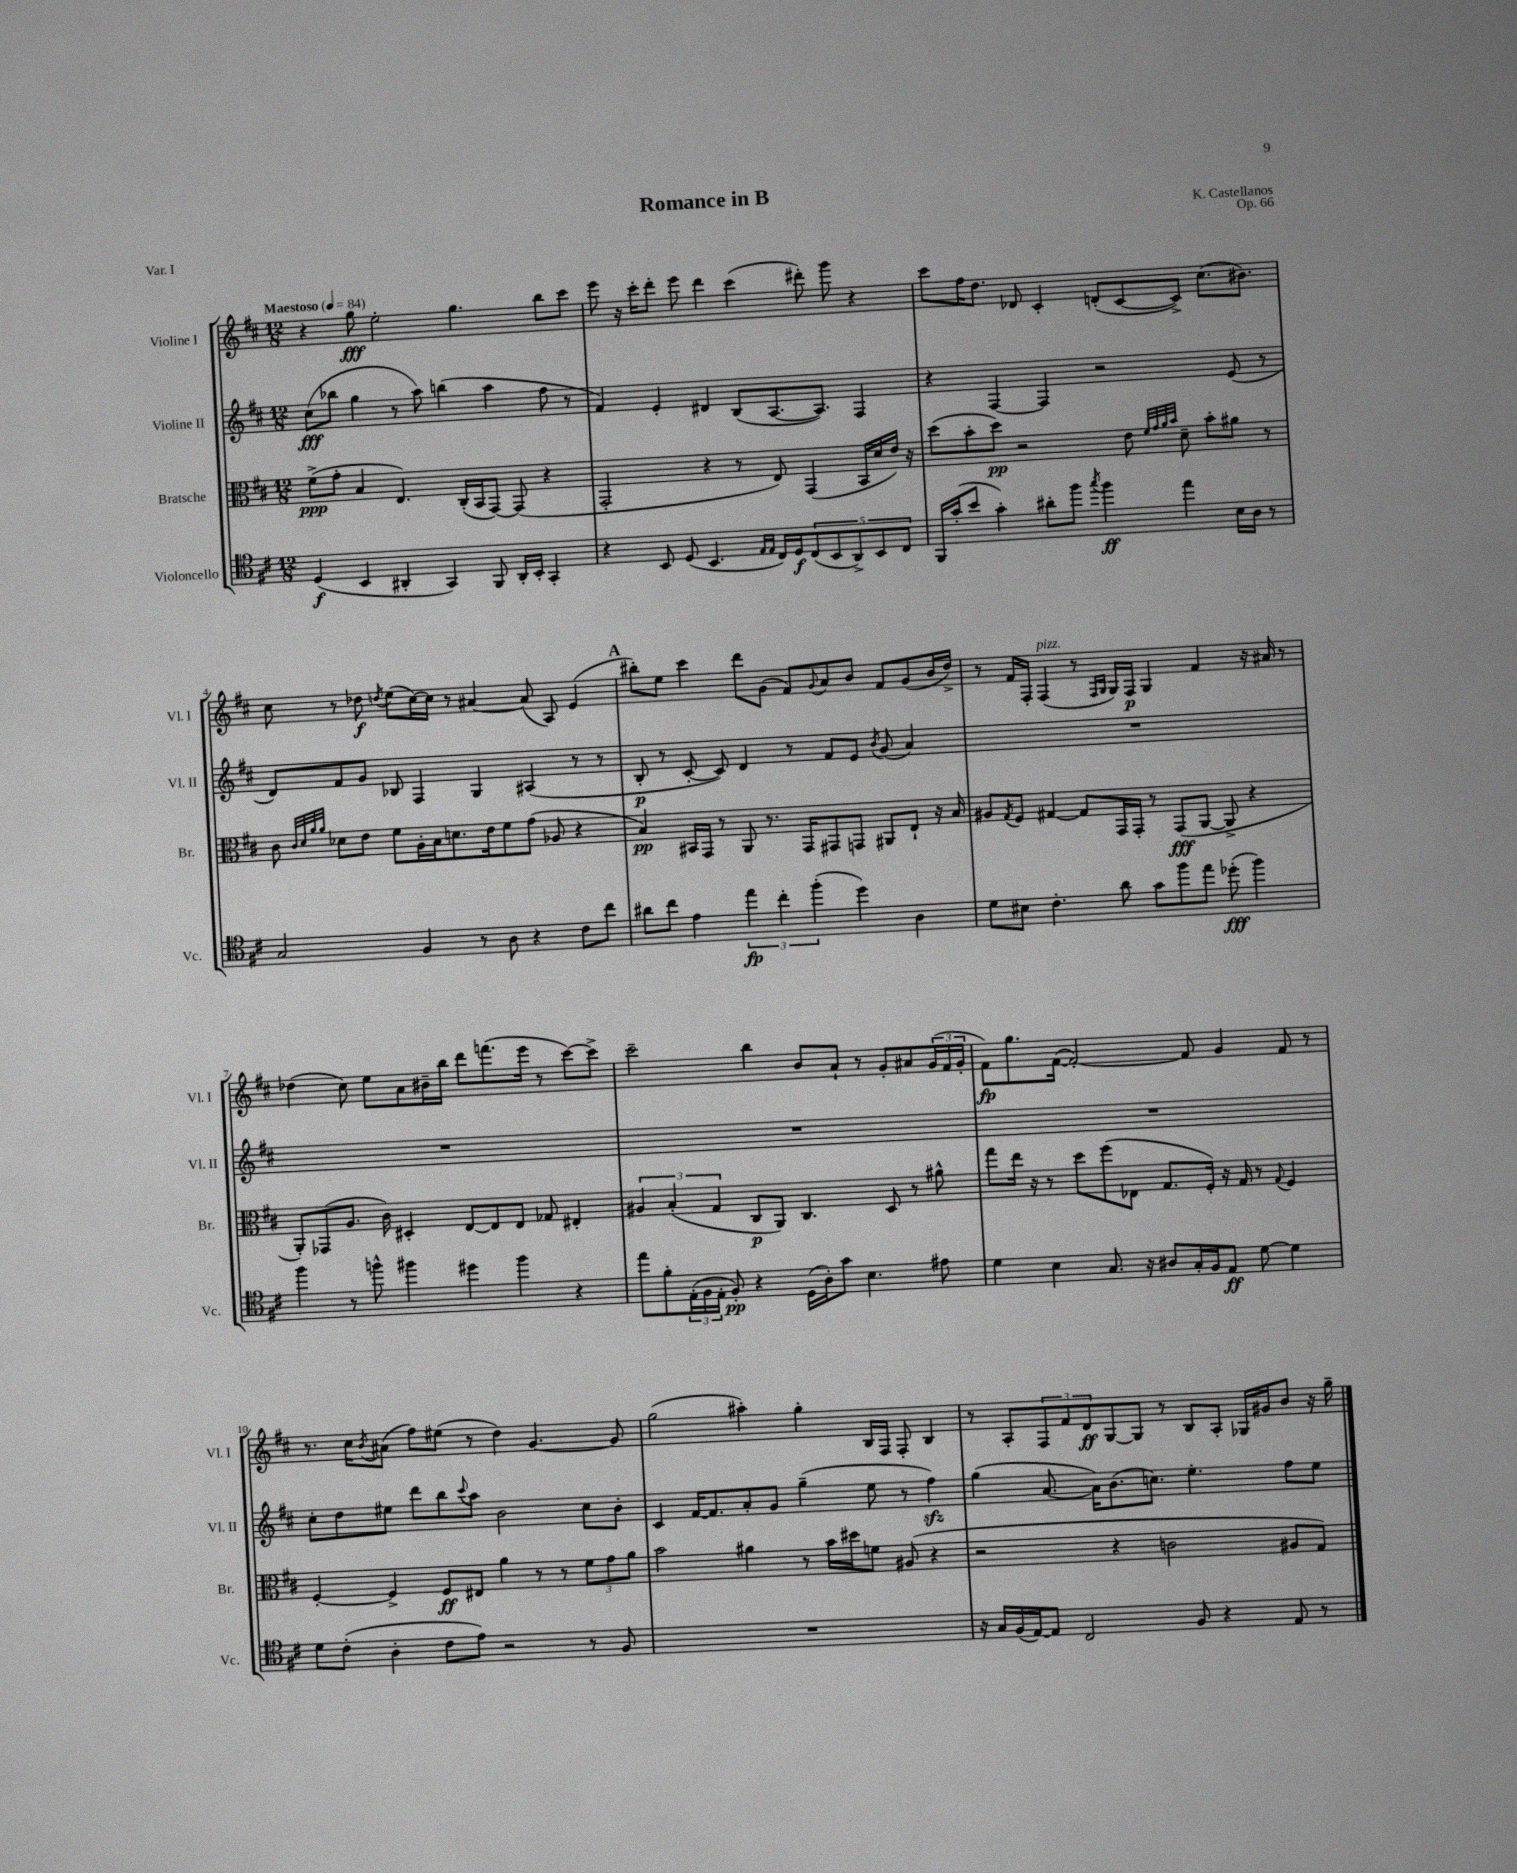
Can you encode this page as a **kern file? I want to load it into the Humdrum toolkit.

**kern	**kern	**kern	**kern
*staff4	*staff3	*staff2	*staff1
*clefC4	*clefC3	*clefG2	*clefG2
*k[f#c#]	*k[f#c#]	*k[f#c#]	*k[f#c#]
*M12/8	*M12/8	*M12/8	*M12/8
*MM84	*MM84	*MM84	*MM84
(4D	(8f#^	(8cc#	4r
.	8g'	8bb-	.
4BB	4B	4gg	8gg
.	.	.	2ee'
4AA#'	4.E)	8r	.
.	.	8aa)	.
4GG)	.	(4bb	.
.	(16C#'	.	4.gg
.	16BB	.	.
8FF#	[8GG)	4aa	.
16AA#'	(8GG]	.	.
16BB'	.	.	.
4GG'	4r	8ff#	8bb
.	.	8r	8ccc#
=	=	=	=
4r	2GG'	4f#)	8eee
.	.	.	16r
.	.	.	16ccc#'
8BB	.	4e'	8ddd'
(8D	.	.	8eee
4.BB	4r	4d#	4ddd
.	8r	(8B	(4ccc#
16qqE	.	.	.
16qqE	.	.	.
16C#)	8E)	[8.A	.
16D	.	.	.
(10C#	(4GG	.	8ddd#')
.	.	8.A])	.
10BB	.	.	.
.	.	.	8ggg
10AA^)	.	.	.
.	16BB	4F#	4r
10BB	.	.	.
.	16d	.	.
.	16e)	.	.
10C#	.	.	.
.	16r	.	.
=	=	=	=
16FF#	(8dd	4r	8ccc#
(16g'	.	.	.
8b	8b'	.	16ff#
.	.	.	8.dd
4g')	8dd)	[4F#	.
.	2r	.	8d-
8a#'	.	4F#]	4c#'
8ff#	.	.	.
8qgg	.	.	.
4ff#	.	2r	(8d'
.	8e	.	[8c#
.	32qqf#	.	.
.	32qqg	.	.
.	32qqa	.	.
.	32qqb	.	.
4ee	8d~	.	8c#^])
.	8b'	.	(8.cc#
16B	8a#	(8e	.
16A	.	.	8.b#)
8r	8r	8r	.
=	=	=	=
2G	8c#	8d)	8cc#
.	32qqc#	.	.
.	32qqd	.	.
.	32qqa	.	.
.	32qqa	.	.
.	8d-	8f#	8r
.	8e	8g	8dd-
.	.	.	8qdd
.	8f#	8B-	(8ee
4F#	16A'	4F#	[16cc#)
.	16B	.	16cc#]
.	8.d	.	8r
8r	.	4G	[4a#
.	16e	.	.
8A	8f#	.	.
4r	(8g	(4A#	(8a#]
.	8A-	.	8A)
8c#	4r	8r	(4e
8cc#	.	8r	.
=	=	=	=
8a#	4B)	8B'	8bb#')
8cc#	.	8r	8ee
4e	16BB#	[8c#'	4ccc#
.	16GG	.	.
.	8r	8c#])	.
6ee	8AA	4d	8ddd
.	8.r	.	(8g
6cc#'	.	.	.
.	.	8r	8f#)
.	16GG	.	.
(6ff#'	.	.	.
.	.	.	8qqg
.	8GG#	8f#	8a
4dd)	8GG	8e	8b
.	.	8qb	.
.	8AA#	(8g	8f#
4A	8E`	4a)	(8g
.	16r	.	16b
.	16B	.	16dd^)
=	=	=	=
8d	8A#	1.r	8r
.	8qG	.	.
8B#	8F#	.	16f#
.	.	.	16F#'
4.c#'	[4G#	.	(4F#
.	8G#]	.	8r
.	.	.	16qqF#
.	.	.	16qqG
8a	16GG	.	16G)
.	16GG'	.	16F#
8g	8r	.	4G
8ff#	(8GG	.	.
8ee	[8AA	.	4f#
(8dd-'	8AA^]	.	.
4ff#)	4r	.	16r
.	.	.	16a#
.	.	.	8r
=	=	=	=
4ff#	8AA')	1.r	(4dd-
.	(8GG-	.	.
8r	8.A	.	8cc#)
8ff^^	.	.	8ee
.	16c#)	.	.
4ff#	4D#'	.	8a
.	.	.	16b#~
.	.	.	16bb
4dd#	[8E	.	8ddd
.	8E]	.	(8.fff
4ff#	8E	.	.
.	.	.	16eee
.	8G-	.	8r
4r	4E#'	.	[8ccc#)
.	.	.	8ccc#^]
=	=	=	=
8ee	6A#	1.r	2ccc#~
8f#'	.	.	.
.	(6B'	.	.
(24E'	.	.	.
24F#	.	.	.
24E'	6G	.	.
8F#')	.	.	.
4r	8C#	.	4bb
.	8AA)	.	.
(16D	4.C#	.	8b
16A')	.	.	.
8g	.	.	8a`
4.B	.	.	8r
.	8D	.	8g'
.	8r	.	8a#
8e#	8a#^^	.	(24g
.	.	.	24f#
.	.	.	24g'
=	=	=	=
4d	8gg	1.r	8f#)
.	16ee	.	8.gg
.	16r	.	.
4B	8r	.	.
.	.	.	([16f#
.	8dd	.	2f#'_)
8.G	(8ff#	.	.
.	8E-	.	.
16r	.	.	.
8A#	8.G	.	.
16G'	.	.	8f#]
16F#	16F#')	.	.
8E	16r	.	4g
.	16G	.	.
[8d	8r	.	.
.	8qqG	.	.
4d]	4F#	.	8f#
.	.	.	8r
=	=	=	=
8d	[4F#'	8cc#'	8.r
(8c#'	.	8dd	.
.	.	.	16cc#
.	.	.	8qb
4A'	4F#^]	8ee#	(8a#
.	.	8ddd	8ff#)
8c#	8F#	8bb	(8ee#
.	.	8qqccc#	.
8e)	8E#	8aa	8r
2r	4a	2b	4dd)
.	8r	.	[4.g
.	8r	.	.
8r	12f#	8cc#	.
.	12g	.	.
8F#	.	8b'	8g]
.	12a	.	.
=	=	=	=
1.r	2b	4c#	(2gg
.	.	[16f#	.
.	.	8.f#]	.
.	4a#	8a'	4aa#')
.	.	8g	.
.	8r	(4gg~	4gg'
.	16b	.	.
.	16dd#	.	.
.	8f	8ee	16B
.	.	.	16F#
.	(8A#	8r	8F#'
.	4r	4ff#)	4B
=	=	=	=
16r	2r	(4gg	8r
16G	.	.	.
(16F#	.	.	8A'
[16E)	.	.	.
8E]	.	[8.a	12F#
.	.	.	12f#
2C#	.	.	.
.	.	.	12d
.	.	16a])	.
.	4r	(8.b	[8G
.	.	.	8G]
.	.	8.cc)	.
.	2c	.	8r
8F#	.	4.ee'	8B
4r	.	.	8A'
.	.	.	16G-
.	.	.	16g#
8E	8A#	8ff#	8b
8r	8G)	8ee	16r
.	.	.	16gg~
==	==	==	==
*-	*-	*-	*-
